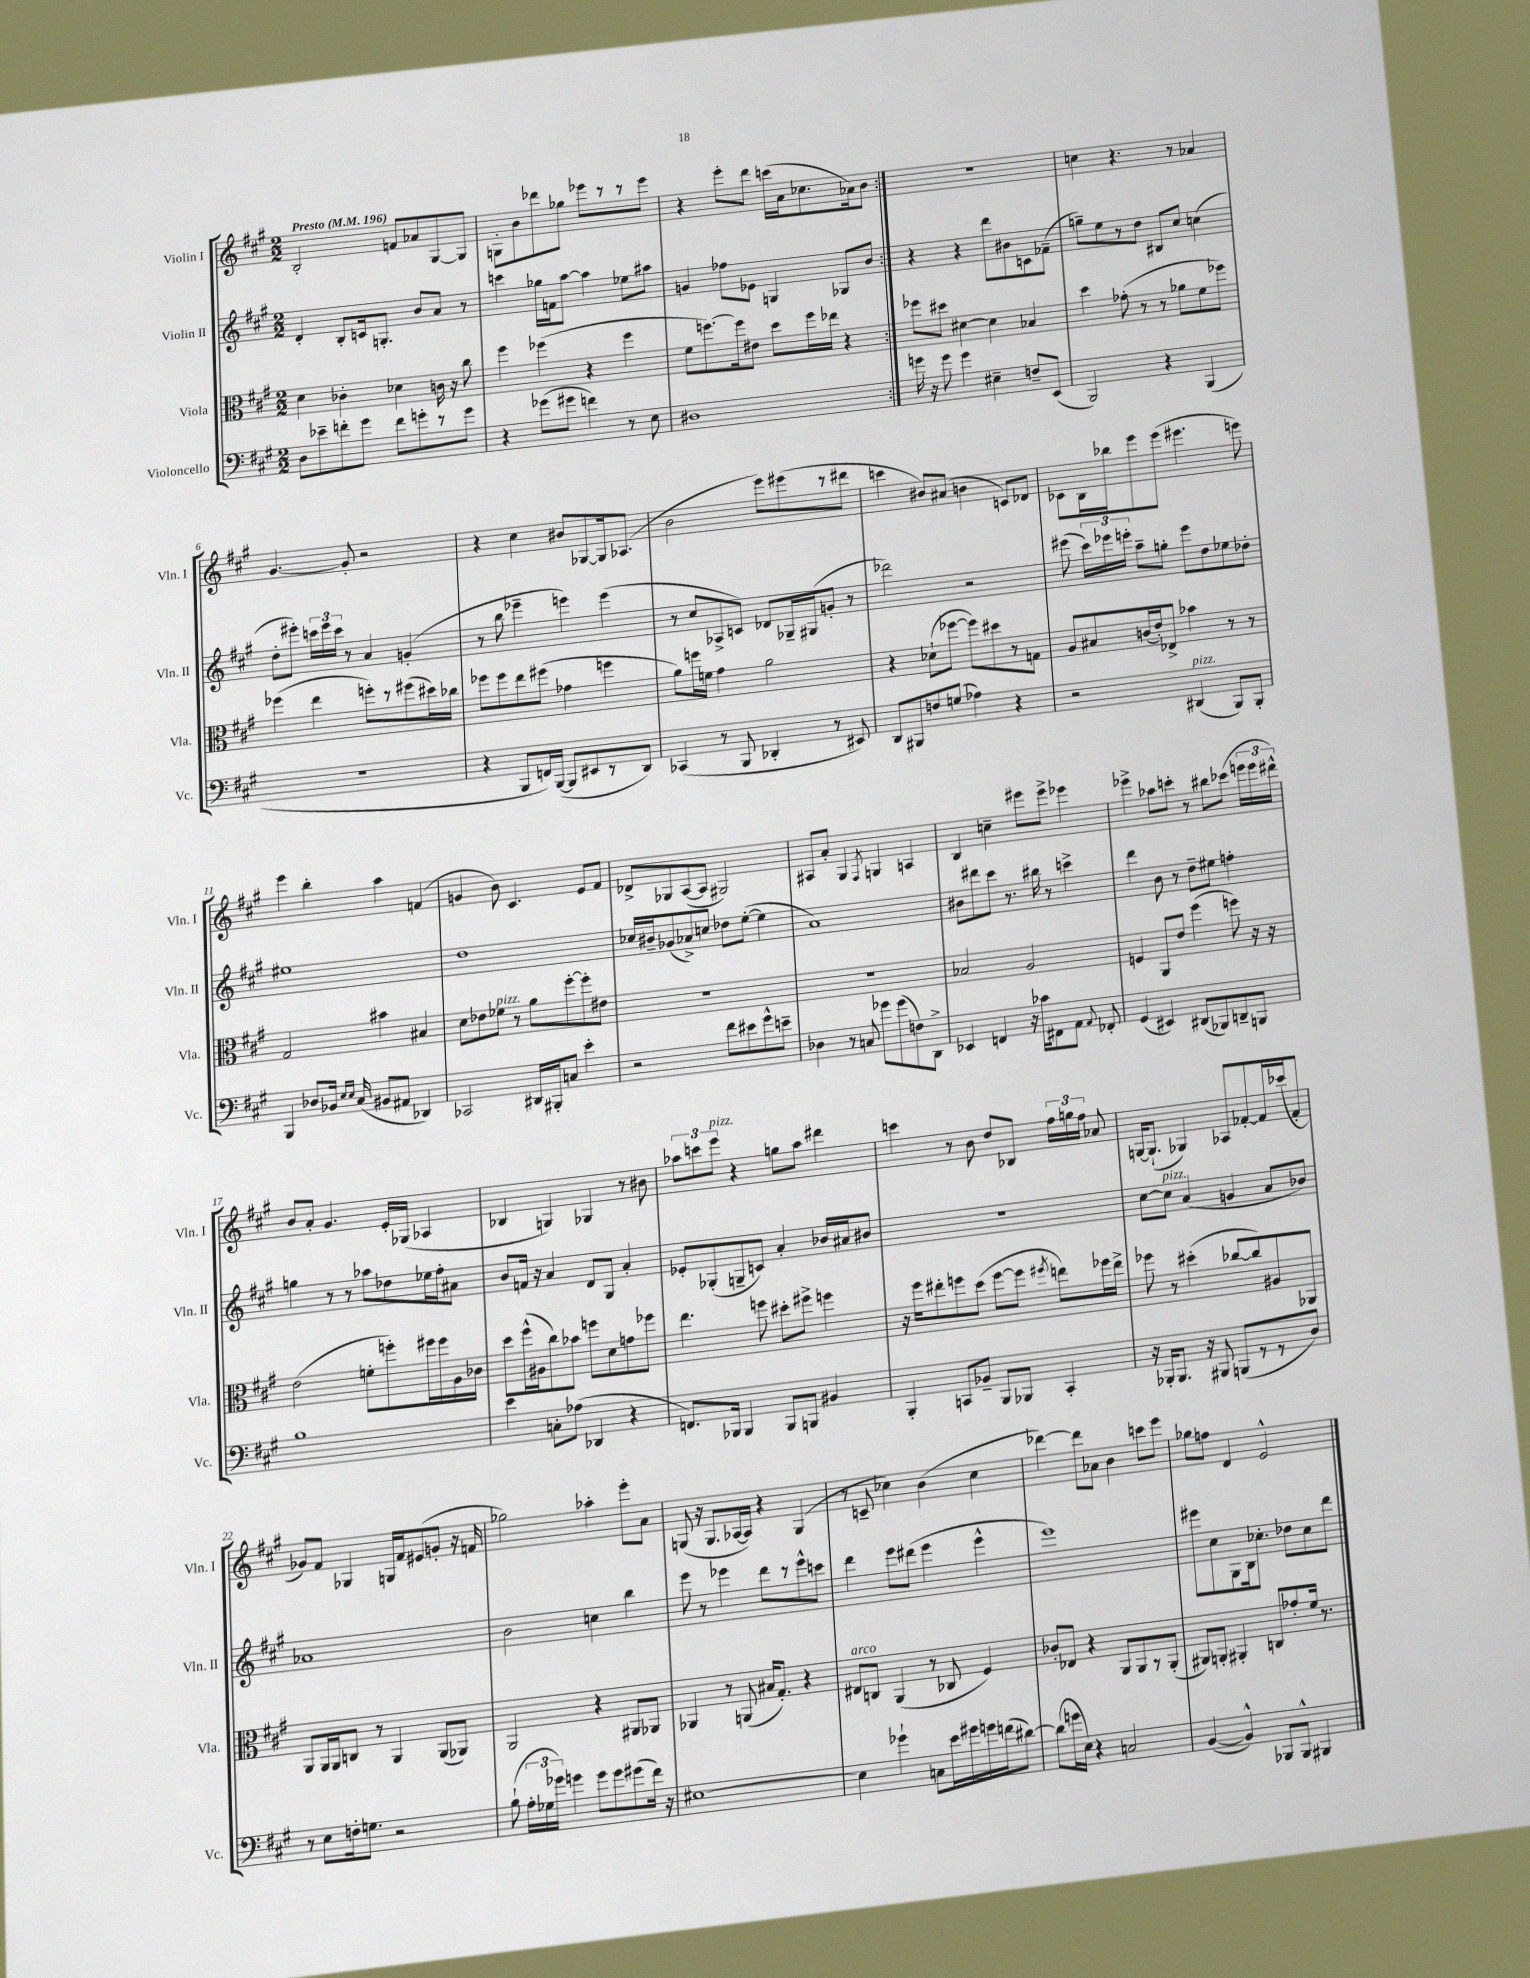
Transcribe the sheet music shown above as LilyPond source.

<<
\new StaffGroup <<
\new Staff = "s0" \with { instrumentName = "Violin I" shortInstrumentName = "Vln. I" } {
    \clef treble \key a \major \numericTimeSignature \time 2/2 \tempo "Presto" 4 = 196
    \autoBeamOff \repeat volta 2 { b2-. f'8[ aes'8 gis8~ gis8] |
    g8[-. b'8 des'''8 ges''8] ees'''8[ r8 r8 ees'''8] |
    r4 e'''8[-. d'''8] c'''16[( a'16 ces''8. aes'16) b'8] | }
    r1 |
    c''4 r4. r8 aes'4 |
    gis'4.~ gis'8-. r2 |
    r4 cis''4 bis'8[ ges8~ ges16 aes8.]( |
    b'2 e'''8[) eis'''8( r8 dis'''8] |
    c'''4 bis'8[) ais'8]( b'4 c'8[) des'8] |
    ces'8[ b16 bes''16 e'''8 e'''8]( eis'''4. e'''8) |
    e'''4 b''4-. a''4 f'4( |
    g'4 b'8) cis'4. e'8[ fis'8] |
    des'8[-> ges8 a8~( a8] gis2) |
    ais8[ a'8]-. gis4 \acciaccatura { fis8 } g4 a4 |
    b4 c''4-- eis'''8[ eis'''8]-> ees'''4 |
    ees'''4-> aes''8[ c'''8]-. r8 bis''8[ ces'''8]( \tuplet 3/2 { e'''16[ e'''16 dis'''16]-^) } |
    b'8[ a'8]-. gis'4. e'16[-. ges16]( aes4 |
    bes4 g4) ges4 r8 bis'8 |
    \tuplet 3/2 { aes''8[ c'''8 e'''8]^\markup { \italic "pizz." } } r4 g''8[ aes''8] dis'''4 |
    c'''4 r8 b'8 d''8[ bes8] \tuplet 3/2 { fis''16[ g''16 fis''16] } aes'8 |
    g16[~ g8.]-!( ges4) aes8[ fes'8~-. fes'16 ces'''16( fes'8]-. |
    ges'8[) fis'8] ges4 g16[ fis'16 eis'8( g'8]-. r16 f'16 |
    ges''2) aes''4-. e'''8[-. a'8] |
    g8( r16 g8.[ aes16~ aes16]) r4 g4( |
    r8 c'8-- ces''4) b'4( ces''4 |
    des'''4~) des'''8[ aes'8] b'4 c'''8[ e'''8] |
    ges''8[ f''8] d'4 e'2-^ \bar "|." |
}
\new Staff = "s1" \with { instrumentName = "Violin II" shortInstrumentName = "Vln. II" } {
    \clef treble \key a \major \numericTimeSignature \time 2/2
    \autoBeamOff \repeat volta 2 { d'4-. b8[-. c'16 g8.]-. b'8[ a'8] r8 |
    c'''4 ges''16[ f'16 a''8]~ a''4 ees''8[ ais''8] |
    g'4 fes''8[ ees'8] g4 ges8[ b'8] | }
    r4 r4 d'''8[ bis'8 c'8 fes'8]--( |
    g''8[--) e''8 r8 d''8] bis8[ cis''8] c''4( |
    d''8[-. eis'''8]-.) \tuplet 3/2 { c'''16[ eis'''16 c'''16] } r8 a'4 g'4-.( |
    r8 b''8 ees'''4-- e'''4) e'''4( |
    r8 cis''8[ aes8-> c'8]) des'8[ ges16-- gis16( g'8]-. r8 |
    des'''2) r2 |
    eis'''8( \tuplet 3/2 { cis'''16[) ees'''16 e'''16]-. } a''8[-- g''8]-. e'''8[ d''8 ees''8 des''8]-. |
    eis''1 |
    d''1 |
    ces''16[ bis'16-- ges'8( aes'8->) c''8] des''8[ e''8]~-.( e''4 |
    a'1) |
    bis'8[ dis'''8 cis'''8] r8. bis''16 r8 c'''4-> |
    d'''4 b'8 r8 d''8[-- eis''8] f''4-. |
    g''4 r8 r8 aes''8[ des''8 ees''16 fis''16-. ais'8] |
    b'8[ f'16] r16 a'4 d'8[ gis8] a'4-. |
    ees'8[-. ges8-.( g8-- c'8]) a'4-. bes'16[ ais'16 bis'8] |
    R1 |
    cis''8[~ cis''8]^\markup { \italic "pizz." } a'4( g'4 a'8[ bes'8]) |
    aes'1 |
    b'2 c''4 b''4 |
    e'''8 r8 ees'''4 d'''8[ r8 ees'''8-^ c'''8] |
    d'''4 e'''8[ dis'''8]( e'''4 e'''4-^ |
    e'''1) |
    eis'''8[ cis''8 gis8 b16 ces''8.]-. des''8[ ces''8 d'''8] \bar "|." |
}
\new Staff = "s2" \with { instrumentName = "Viola" shortInstrumentName = "Vla." } {
    \clef alto \key a \major \numericTimeSignature \time 2/2
    \autoBeamOff \repeat volta 2 { d'4 ces'4-. des'4 c'16 r16 cis''8 |
    fis''4 fes''4( r4 fes''4 |
    fis'8[ f''8.~) f''16 eis'8] d''8[ f''16 ees''16] r4 | }
    fes''8[ dis''8] dis'4~ dis'4 bes4 |
    d''4 ges'8-.( r8 r8 aes'8[ fis'8 fes''8]) |
    fes''4( e''4 f''8[-.) r8 fis''8( dis''16) ces''16] |
    fes''8[ fes''8 e''8 fis''8]( ges'4 f''4 |
    a'8[) f''16 f'16] gis'4 a'2 |
    r4 des'8[-!( fes''8]~ fes''8[) dis''8 r8 g8] |
    a8[ bis8 c'16( e'16-.) ees8]-> bes'4 r8 r8 |
    gis2 bis'4 bis4 |
    d'8[ ees'8 fes'8]^\markup { \italic "pizz." } r8 a'8[ fis''8~-. fis''8-. eis'8] |
    R1 |
    R1 |
    bes2 a2 |
    f4 a,8[ e'8] fis''4( f''8) r16 r16 |
    e'2( f'8[-. f''8-.) fis''16 fis''16 a16 ces'16] |
    d''8[ fis''16-^( ais16 cis''8) bes'8] f''8[ d'8 g'8 fes''8] |
    e''4. f''8 dis''8[-. fis''8]-> f''4 |
    r16 fis''16[ eis''8-. f''8 d''8]( f''8[~ f''8] \acciaccatura { fis''8 } e''8[) fes''16 e''16]-> |
    fes''8 r8 dis''4-.( ces''8[~ ces''8) ais8 aes,8] |
    a,8[ a,16 a,16 c8] r8 a,4 a,8[( aes,8]) |
    a,2 r4 ais,8[ aes,8] |
    aes,4 r8 a,8( bis16[ gis8.]-.) r4 |
    eis8[^\markup { \italic "arco" } c8] a,4( r8 ces8 fis4) |
    ces'8[-. ees8] r4 a,8[ a,8 r8 a,8]-.( |
    ais,8[) a,8]-. ais,4-. c8[ ges'8-. fis'16] r8. \bar "|." |
}
\new Staff = "s3" \with { instrumentName = "Violoncello" shortInstrumentName = "Vc." } {
    \clef bass \key a \major \numericTimeSignature \time 2/2
    \autoBeamOff \repeat volta 2 { d8[ ees'8-- f'8-. gis'8] f'8[ g'8-. r8 g'8] |
    r4 ges'8[( gis'8] f'4) r8 e8 |
    dis1 | }
    g'16 r16 g'8 g'4 eis4-- f8[-- e,8]( |
    b,,2) r4 b,,4( |
    R1 |
    r4 b,,8[ f,16) b,,16]~( b,,8[ eis,8 r8 d,8]) |
    ces,4( r8 b,,8 des,4-. r8 eis,8) |
    d,8[ bis,,8 f8 g8]( aes4) r4 |
    r2 dis,4^\markup { \italic "pizz." }( b,,8[) b,,8]-. |
    b,,4 des8[ bes,16] \grace { e16[ e16] } cis16( bis,8[ ais,8] des,4) |
    ces,2 dis,16[ bis,,16-. c8] e'4-. |
    r2 fis'8[ eis'8 gis'8-^ e'8]-- |
    des4 r8 c8 ges'8[ ges'8( f8) d,8]-> |
    ees,4 f,4 r16 ces'16[ fis,8 a,8] \appoggiatura { a,8 } fes,8-. |
    gis,4( eis,4) dis,8[( bes,,8) d,8-- b,,8] |
    b1 |
    e'4 c8[-. aes8]( des,4 r4 |
    f,8.[) bes,,16] bes,,4 bes,,8[ b,,8] bis,4 |
    b,,4-. c,8[ bes,8]-- b,,8[ bes,,8] c,4-. |
    r16 bes,,16[-. bes,,8.] r16 bis,,8 b,,8[( r8 r8 d8]) |
    r8 e8[ f16-. g8.] r2 |
    b8-!( \tuplet 3/2 { a16[-. ges16 ges'16]) } g'4 g'8[ g'8 gis'8( fis'16]) r16 |
    eis1~ |
    eis4 ges'4-! c8[ e'16 gis'16 g'16 f'16( dis'8]~) |
    dis'8[( g'16 e16]) r4 c2 |
    b,4~( b,4-^) bes,,8[ bes,,8]-^ bis,,4 \bar "|." |
}
>>
>>
